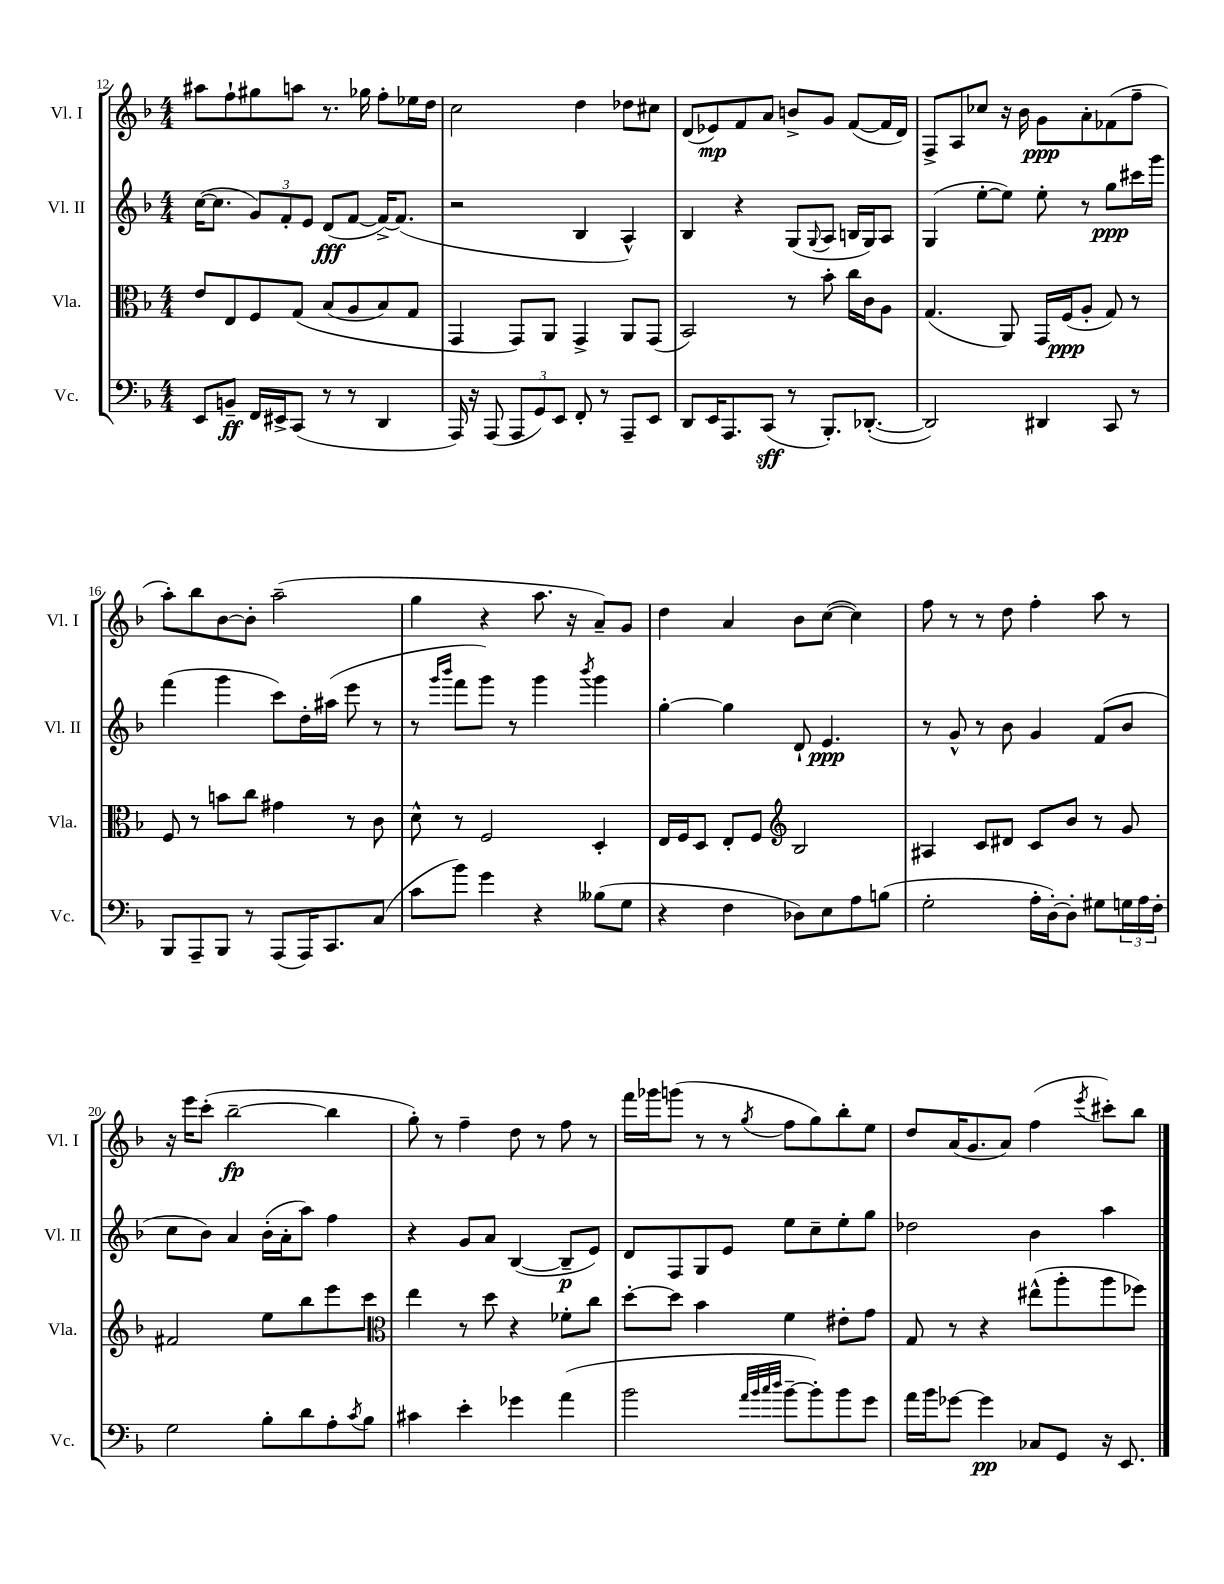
<<
\new StaffGroup <<
\new Staff = "s0" \with { instrumentName = "Vl. I" shortInstrumentName = "Vl. I" } {
    \clef treble \key f \major \numericTimeSignature \time 4/4
    ais''8 f''8-! gis''8 a''8 r8. ges''16 f''8-. ees''16 d''16 |
    c''2 d''4 des''8 cis''8 |
    d'8( ees'8\mp) f'8 a'8 b'8-> g'8 f'8~( f'16 d'16) |
    f8-> a8 ces''8 r16 bes'16 g'8\ppp a'8-. fes'8( f''8-- |
    a''8-.) bes''8 bes'8~ bes'8-. a''2--( |
    g''4 r4 a''8. r16 a'8--) g'8 |
    d''4 a'4 bes'8 c''8~( c''4) |
    f''8 r8 r8 d''8 f''4-. a''8 r8 |
    r16 e'''16 c'''8-.( bes''2~--\fp bes''4 |
    g''8-.) r8 f''4-- d''8 r8 f''8 r8 |
    f'''16 ges'''16 g'''8( r8 r8 \acciaccatura { g''8 } f''8 g''8) bes''8-. e''8 |
    d''8 a'16( g'8. a'8) f''4( \acciaccatura { e'''8 } cis'''8-.) bes''8 \bar "|." |
}
\new Staff = "s1" \with { instrumentName = "Vl. II" shortInstrumentName = "Vl. II" } {
    \clef treble \key f \major \numericTimeSignature \time 4/4
    c''16~( c''8. \tuplet 3/2 { g'8) f'8-. e'8 } d'8\fff( f'8~ f'16~->) f'8.( |
    r2 bes4 a4-^) |
    bes4 r4 g8( \appoggiatura { g8 } a8 b16 g16) a8 |
    g4( e''8~-. e''8) e''8-. r8 g''8\ppp cis'''16 g'''16 |
    f'''4( g'''4 c'''8) d''16-. ais''16( e'''8 r8 |
    r8 \grace { g'''16 bes'''16 } f'''8 g'''8) r8 g'''4 \acciaccatura { bes'''8 } g'''4 |
    g''4~-. g''4 d'8-! e'4.\ppp |
    r8 g'8-^ r8 bes'8 g'4 f'8( bes'8 |
    c''8 bes'8) a'4 bes'16-.( a'16-. a''8) f''4 |
    r4 g'8 a'8 bes4~( bes8--\p e'8) |
    d'8 f8 g8 e'8 e''8 c''8-- e''8-. g''8 |
    des''2 bes'4 a''4 \bar "|." |
}
\new Staff = "s2" \with { instrumentName = "Vla." shortInstrumentName = "Vla." } {
    \clef alto \key f \major \numericTimeSignature \time 4/4
    e'8 e8 f8 g8\( bes8( a8 bes8) g8 |
    g,4 g,8\) a,8 g,4-> a,8 g,8( |
    bes,2) r8 bes'8-. c''16 c'16 a8 |
    g4.( a,8) g,16 f16\ppp( a8-. g8) r8 |
    f8 r8 b'8 c''8 gis'4 r8 c'8 |
    d'8-^ r8 f2 d4-. |
    e16 f16 d8 e8-. f8 \clef treble bes2 |
    ais4 c'8 dis'8 c'8 bes'8 r8 g'8 |
    fis'2 e''8 bes''8 e'''8 c'''8 |
    \clef alto e''4 r8 d''8 r4 fes'8-. c''8 |
    d''8~-. d''8 bes'4 f'4 eis'8-. g'8 |
    g8 r8 r4 eis''8-^( a''8-. a''8 fes''8) \bar "|." |
}
\new Staff = "s3" \with { instrumentName = "Vc." shortInstrumentName = "Vc." } {
    \clef bass \key f \major \numericTimeSignature \time 4/4
    e,8 b,8--\ff f,16 eis,16-> c,8( r8 r8 d,4 |
    a,,16) r16 a,,8( \tuplet 3/2 { a,,8 g,8) e,8 } f,8-. r8 a,,8-- e,8 |
    d,8 e,16 a,,8. c,8\sff( r8 bes,,8.-.) des,8.~-.( |
    des,2) dis,4 c,8 r8 |
    bes,,8 a,,8-- bes,,8 r8 a,,8( a,,16) c,8. c8( |
    c'8 bes'8) g'4 r4 beses8( g8 |
    r4 f4 des8) e8 a8 b8( |
    g2-. a16-. d16~-.) d8-. gis8 \tuplet 3/2 { g16 a16 f16-. } |
    g2 bes8-. d'8 a8-. \acciaccatura { c'8 } bes8 |
    cis'4 e'4-. ges'4 a'4( |
    bes'2 \grace { a'32 bes'32 c''32 d''32 } bes'8~-- bes'8-.) bes'8 g'8 |
    a'16 bes'16 ges'8~ ges'4\pp ces8 g,8 r16 e,8. \bar "|." |
}
>>
>>
\layout { \context { \Score currentBarNumber = #12 } }
